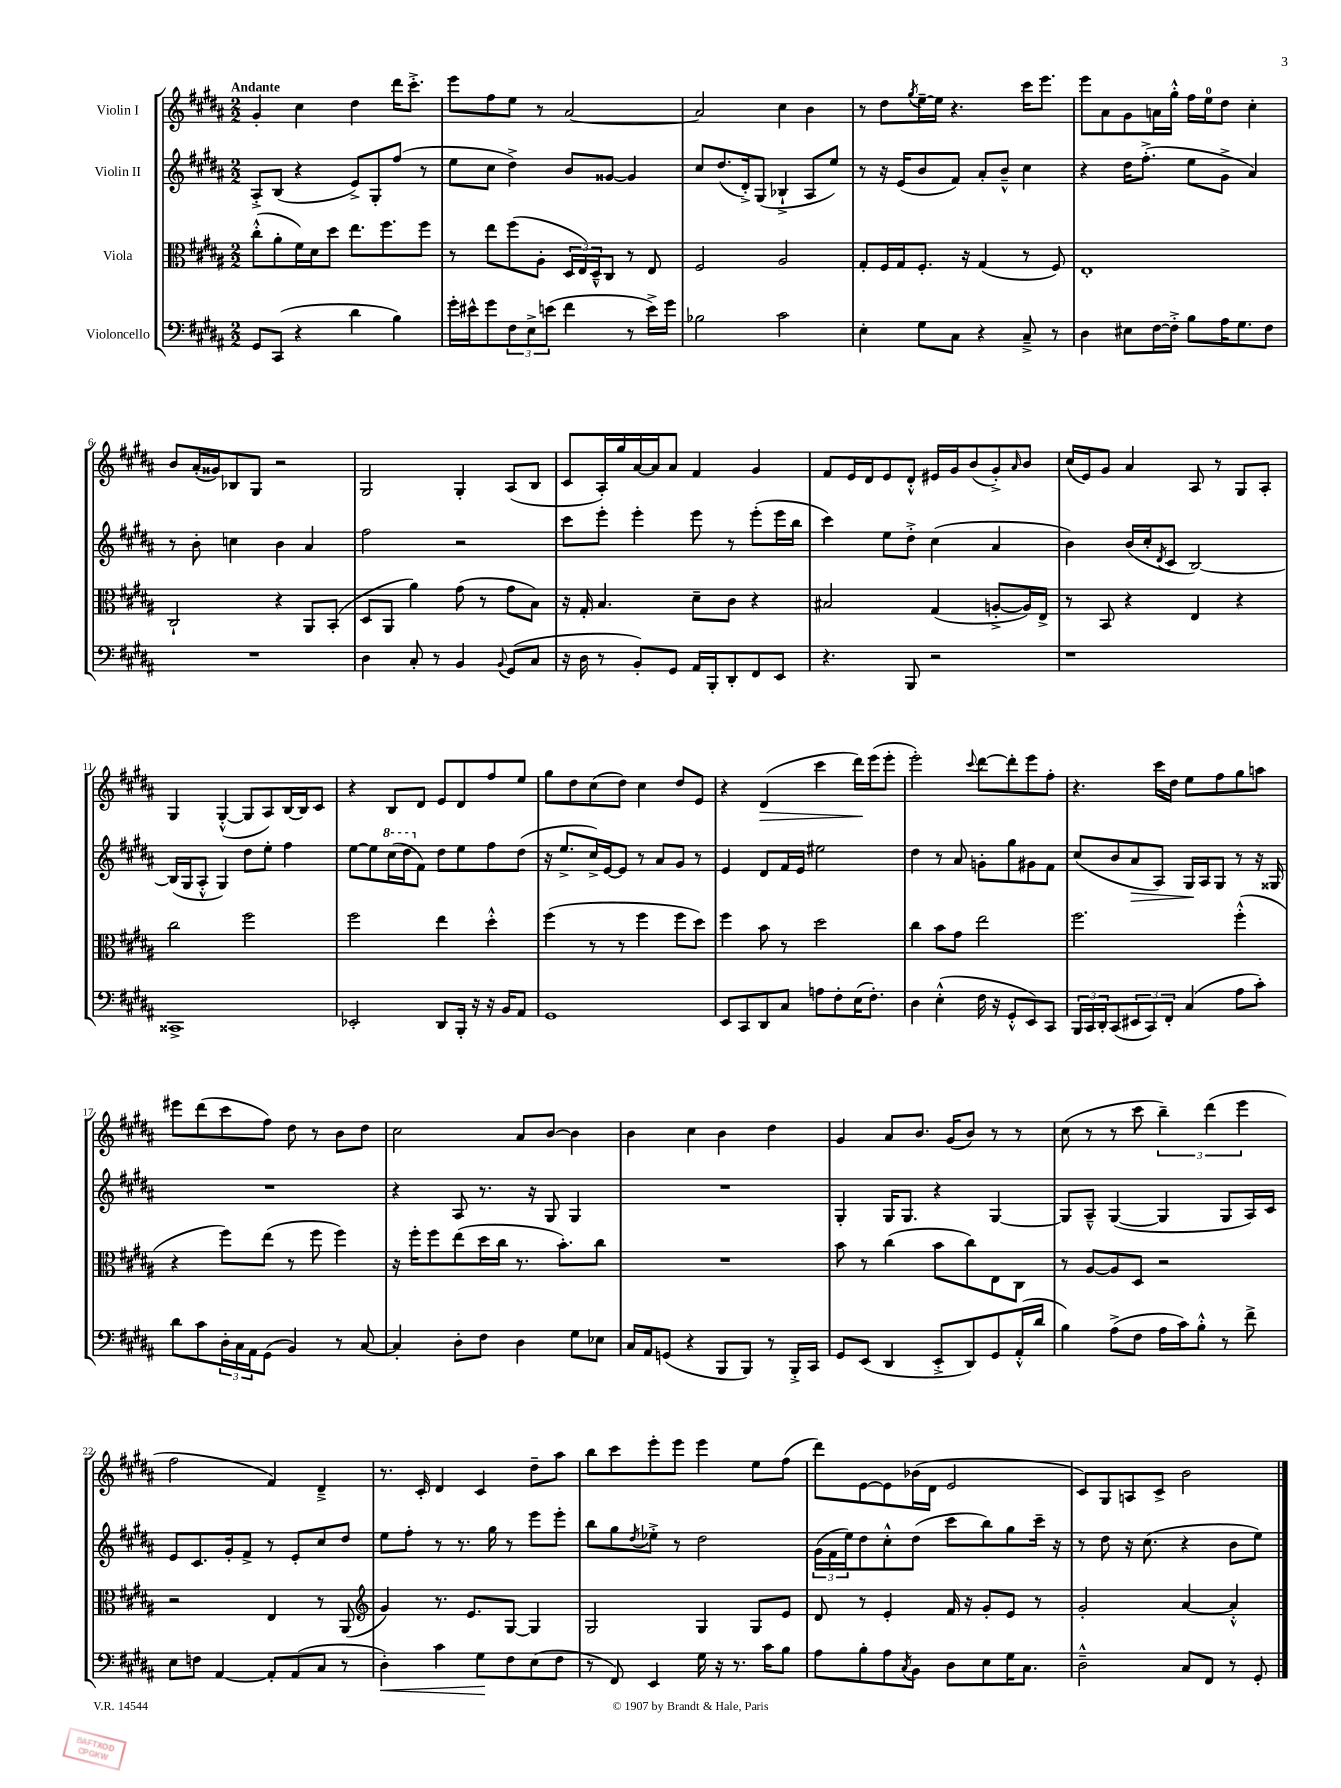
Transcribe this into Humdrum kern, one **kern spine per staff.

**kern	**dynam	**kern	**kern	**dynam	**kern	**dynam
*part4	*part4	*part3	*part2	*part2	*part1	*part1
*staff4	*staff4	*staff3	*staff2	*staff2	*staff1	*staff1
*I"Violoncello	*	*I"Viola	*I"Violin II	*	*I"Violin I	*
*clefF4	*	*clefC3	*clefG2	*	*clefG2	*
*k[f#c#g#d#a#]	*	*k[f#c#g#d#a#]	*k[f#c#g#d#a#]	*	*k[f#c#g#d#a#]	*
*M2/2	*	*M2/2	*M2/2	*	*M2/2	*
=1	=1	=1	=1	=1	=1	=1
!	!	!	!	!	!LO:TX:a:B:t=Andante	!
8GG#/L	.	(8cc#'^^\L	8A#'^/L	.	4g#'/	.
(8CC#/J	.	8a#'\	(8B/J	.	.	.
4r	.	16f#\L)	4r	.	4cc#\	.
.	.	16d#\J	.	.	.	.
.	.	8dd#\J	.	.	.	.
4d#\	.	8.ee\L	8e^/L)	.	4dd#\	.
.	.	.	8G#'/	.	.	.
.	.	8.ff#\	.	.	.	.
4B\)	.	.	(8ff#/J	.	16ddd#\KL	.
.	.	.	.	.	8.ccc#'^\J	.
.	.	8ff#\J	8r	.	.	.
=2	=2	=2	=2	=2	=2	=2
16g#'\LL	.	8r	8ee\L	.	8eee\L	.
16e#X^^\J	.	.	.	.	.	.
8g#\	.	8ee\L	8cc#\J	.	8ff#\	.
12F#\	.	(8ff#\	4dd#^\)	.	8ee\J	.
12E^\	.	.	.	.	.	.
.	.	8A#'\J	.	.	8r	.
(12en\J	.	.	.	.	.	.
4f#\	.	24D#/LL	8b/L	.	[2a#/	.
.	.	24E/)	.	.	.	.
.	.	24D#~^^/J	.	.	.	.
.	.	8C#/J	[8g##X/J	.	.	.
8r	.	8r	4g##/]	.	.	.
16e^\LL)	.	8E/	.	.	.	.
16g#\JJ	.	.	.	.	.	.
=3	=3	=3	=3	=3	=3	=3
2B-X\	.	2F#/	8cc#/L	.	2a#/]	.
.	.	.	(8.dd#/	.	.	.
.	.	.	16d#'^/k)	.	.	.
.	.	.	(8G#/J	.	.	.
2c#\	.	2A#/	4B-X`^/	.	4cc#\	.
.	.	.	8A#/L	.	4b\	.
.	.	.	8ee/J)	.	.	.
=4	=4	=4	=4	=4	=4	=4
4E'\	.	8G#'/L	8r	.	8r	.
.	.	16F#/L	16r	.	8dd#\L	.
.	.	16G#/J	(16e/KL	.	.	.
.	.	.	.	.	8qgg#/	.
8G#\L	.	8.F#'/J	8b/	.	[16ee~\L	.
.	.	.	.	.	16ee\JJ]	.
8C#\J	.	.	8f#/J)	.	4.r	.
.	.	16r	.	.	.	.
4r	.	(4G#/	8a#'/L	.	.	.
.	.	.	8b~^^/J	.	.	.
8C#~^/	.	8r	4cc#\	.	16ccc#\KL	.
.	.	.	.	.	8.eee\J	.
8r	.	8F#/)	.	.	.	.
=5	=5	=5	=5	=5	=5	=5
4D#\	.	1E'	4r	.	8eee\L	.
.	.	.	.	.	8a#\	.
8E#X\L	.	.	16dd#\KL	.	8g#\	.
.	.	.	(8.ff#'^\J	.	.	.
[16F#\L	.	.	.	.	16an\L	.
16F#'^\JJ]	.	.	.	.	16gg#'^^\JJ	.
8B\L	.	.	8ee\L	.	16ff#\LL	.
.	.	.	.	.	16ee\J	.
16A#\K	.	.	8g#^\J	.	8dd#\J	.
8.G#\	.	.	.	.	.	.
.	.	.	4a#/)	.	4cc#'\	.
8F#\J	.	.	.	.	.	.
!!LO:LB:g=z
=6	=6	=6	=6	=6	=6	=6
1r	.	2C#`/	8r	.	8b/L	.
.	.	.	8b'\	.	(16a#'/L	.
.	.	.	.	.	16g##X/J)	.
.	.	.	4ccn\	.	8B-X/	.
.	.	.	.	.	8G#/J	.
.	.	4r	4b\	.	2r	.
.	.	8AA#/L	4a#/	.	.	.
.	.	(8BB'/J	.	.	.	.
=7	=7	=7	=7	=7	=7	=7
4D#\	.	8D#/L	2ff#\	.	2G#/	.
.	.	8AA#/J	.	.	.	.
8C#'/	.	4a#\)	.	.	.	.
8r	.	.	.	.	.	.
4BB/	.	(8g#\	2r	.	4G#'/	.
.	.	8r	.	.	.	.
8qqBB/	.	.	.	.	.	.
(8GG#/L	.	8g#\L	.	.	(8A#/L	.
8C#/J	.	8B\J)	.	.	8B/J	.
=8	=8	=8	=8	=8	=8	=8
16r	.	16r	8ccc#\L	.	8c#/L	.
16D#\	.	16G#'/	.	.	.	.
8r	.	4.B/	8eee'\J	.	16A#'/L)	.
.	.	.	.	.	16gg#/	.
8BB'/L)	.	.	4eee'\	.	[16a#/	.
.	.	.	.	.	16a#/J]	.
8GG#/J	.	.	.	.	8a#/J	.
16AA#/LL	.	8d#~\L	8eee\	.	4f#/	.
16BBB'/J	.	.	.	.	.	.
8DD#'/	.	8c#\J	8r	.	.	.
8FF#/	.	4r	(8eee'\L	.	4g#/	.
8EE/J	.	.	16eee\L	.	.	.
.	.	.	16bb\JJ	.	.	.
=9	=9	=9	=9	=9	=9	=9
4.r	.	2B#X/	4ccc#\)	.	8f#/L	.
.	.	.	.	.	16e/L	.
.	.	.	.	.	16d#/J	.
.	.	.	8ee\L	.	8e/	.
8BBB/	.	.	8dd#'^\J	.	8d#'^^/J	.
2r	.	(4G#/	(4cc#\	.	16e#X/LL	.
.	.	.	.	.	16g#/J	.
.	.	.	.	.	(8b/	.
.	.	[8An'^/L	4a#/	.	8g#'^/)	.
.	.	.	.	.	16qqa#/	.
.	.	16A/L])	.	.	8b/J	.
.	.	16E^/JJ	.	.	.	.
=10	=10	=10	=10	=10	=10	=10
1r	.	8r	4b\)	.	(16cc#/LL	.
.	.	.	.	.	16e/J)	.
.	.	8BB/	.	.	8g#/J	.
.	.	4r	(16b/LL	.	4a#/	.
.	.	.	16cc#'/J	.	.	.
.	.	.	8qd#/	.	.	.
.	.	.	8c#/J	.	.	.
.	.	4E/	[2B/)	.	8A#/	.
.	.	.	.	.	8r	.
.	.	4r	.	.	8G#/L	.
.	.	.	.	.	8A#'/J	.
!!LO:LB:g=z
=11	=11	=11	=11	=11	=11	=11
1CC##X^	.	2cc#\	(16B/LL]	.	4G#/	.
.	.	.	16G#/J	.	.	.
.	.	.	8A#'^^/J	.	.	.
.	.	.	4G#/)	.	([4G#'^^/	.
.	.	2ff#\	8dd#\L	.	8G#/L]	.
.	.	.	8ee'\J	.	8A#/)	.
.	.	.	4ff#\	.	[16B/L	.
.	.	.	.	.	16B/J]	.
.	.	.	.	.	8c#/J	.
=12	=12	=12	=12	=12	=12	=12
2EE-X'/	.	2ff#\	[8ee\L	.	4r	.
.	.	.	8ee\]	.	.	.
*	*	*	*8va	*	*	*
.	.	.	(16ccc#\L	.	8B/L	.
.	.	.	16ddd#\J	.	.	.
*	*	*	*X8va	*	*	*
.	.	.	8f#\J)	.	8d#/J	.
8DD#/L	.	4ee\	8dd#\L	.	8e/L	.
16BBB'/Jk	.	.	8ee\	.	8d#/	.
16r	.	.	.	.	.	.
16r	.	4dd#'^^\	8ff#\	.	8ff#/	.
16BB/KL	.	.	.	.	.	.
8AA#/J	.	.	(8dd#\J	.	8ee/J	.
=13	=13	=13	=13	=13	=13	=13
1GG#	.	(4ff#\	16r	.	8gg#\L	.
.	.	.	8.ee^/L	.	.	.
.	.	.	.	.	8dd#\	.
.	.	8r	16cc#^/L)	.	(8cc#\	.
.	.	.	[16e/J	.	.	.
.	.	8r	8e/J]	.	8dd#\J)	.
.	.	4ff#\	8r	.	4cc#\	.
.	.	.	8a#/L	.	.	.
.	.	8ff#\L	8g#/J	.	8dd#/L	.
.	.	8dd#\J)	8r	.	8e/J	.
=14	=14	=14	=14	=14	=14	=14
8EE/L	.	4ff#\	4e/	.	4r	.
8CC#/	.	.	.	.	.	.
!	!	!	!	!	!	!LO:HP:b
8DD#/	.	8b\	8d#/L	.	(4d#/	>
8C#/J	.	8r	16f#/L	.	.	.
.	.	.	16e/JJ	.	.	.
8An\L	.	2dd#\	2ee#X\	.	4ccc#\	.
8F#'\	.	.	.	.	.	.
(16E\K	.	.	.	.	16ddd#\LL)	.
8.F#'\J)	.	.	.	.	(16eee\J	]
.	.	.	.	.	8eee'\J	.
=15	=15	=15	=15	=15	=15	=15
4D#\	.	4cc#\	4dd#\	.	2eee'\)	.
(4E'^^\	.	8b\L	8r	.	.	.
.	.	8g#\J	8a#/	.	.	.
.	.	.	.	.	8qqccc#/	.
16F#\	.	2ee\	8gn'\L	.	[8ddd#\L	.
16r	.	.	.	.	.	.
8GG#'^^/L	.	.	8gg#\	.	8ddd#'\]	.
8EE/)	.	.	8g#X\	.	8eee\	.
8CC#/J	.	.	8f#\J	.	8ff#'\J	.
=16	=16	=16	=16	=16	=16	=16
24BBB/LL	.	2.ff#\	(8cc#/L	.	4.r	.
24CC#/	.	.	.	.	.	.
24DD#'/J	.	.	.	.	.	.
(8CC#/	.	.	8b/	.	.	.
!	!	!	!	!LO:HP:b	!	!
12EE#X/	.	.	8a#/	>	.	.
12CC#/)	.	.	.	.	.	.
.	.	.	8A#/J)	.	16ccc#\LL	.
12FF#'/J	.	.	.	.	.	.
.	.	.	.	.	16dd#\JJ	.
(4C#/	.	.	16G#/LL	.	8ee\L	.
.	.	.	16A#/J	]	.	.
.	.	.	8G#/J	.	8ff#\	.
8A#\L	.	(4ff#'^^\	8r	.	8gg#\	.
8c#'\J)	.	.	16r	.	8aan\J	.
.	.	.	16G##X/	.	.	.
!!LO:LB:g=z
=17	=17	=17	=17	=17	=17	=17
8d#\L	.	4r	1r	.	8eee#X\L	.
8c#\	.	.	.	.	(8ddd#\	.
24D#'\L	.	8ff#\L)	.	.	8ccc#\	.
24C#\	.	.	.	.	.	.
24AA#\J	.	.	.	.	.	.
(8GG#\J	.	(8ee\J	.	.	8ff#\J)	.
4BB/)	.	8r	.	.	8dd#\	.
.	.	8ff#\	.	.	8r	.
8r	.	4ff#\)	.	.	8b\L	.
[8C#/	.	.	.	.	8dd#\J	.
=18	=18	=18	=18	=18	=18	=18
4C#'/]	.	16r	4r	.	2cc#\	.
.	.	16ff#'\KL	.	.	.	.
.	.	8ff#\	.	.	.	.
8D#'\L	.	(8ee\	8A#/	.	.	.
8F#\J	.	16dd#\L	8.r	.	.	.
.	.	16cc#\JJ	.	.	.	.
4D#\	.	8.r	.	.	8a#/L	.
.	.	.	16r	.	.	.
.	.	.	8G#/	.	[8b/J	.
.	.	8.b'\L)	.	.	.	.
8G#\L	.	.	4G#/	.	4b\]	.
8E-X\J	.	8cc#\J	.	.	.	.
=19	=19	=19	=19	=19	=19	=19
16C#/LL	.	1r	1r	.	4b\	.
16AA#/J	.	.	.	.	.	.
(8GGn/J	.	.	.	.	.	.
4r	.	.	.	.	4cc#\	.
8BBB/L	.	.	.	.	4b\	.
8BBB/J)	.	.	.	.	.	.
8r	.	.	.	.	4dd#\	.
16BBB'^/LL	.	.	.	.	.	.
16CC#/JJ	.	.	.	.	.	.
=20	=20	=20	=20	=20	=20	=20
8GG#/L	.	8b\	4G#'/	.	4g#/	.
(8EE/J	.	8r	.	.	.	.
4DD#/	.	(4cc#\	16G#/KL	.	8a#/L	.
.	.	.	8.G#/J	.	.	.
.	.	.	.	.	8.b/J	.
8EE'^/L	.	8b\L	4r	.	.	.
.	.	.	.	.	(16g#/KL	.
8DD#/)	.	8cc#\)	.	.	8b/J)	.
8GG#/	.	8E\	[4G#/	.	8r	.
(16AA#'^^/L	.	8C#\J	.	.	8r	.
16d#/JJ	.	.	.	.	.	.
=21	=21	=21	=21	=21	=21	=21
4B\)	.	8r	8G#/L]	.	(8cc#\	.
.	.	[8A#/L	8A#~^^/J	.	8r	.
(8A#^\L	.	8A#/]	([4G#/	.	8r	.
8F#\J	.	8D#/J	.	.	8ccc#\	.
16A#\LL	.	2r	4G#/]	.	6bb~\)	.
16c#\J)	.	.	.	.	.	.
8B'^^\J	.	.	.	.	.	.
.	.	.	.	.	(6ddd#\	.
8r	.	.	8G#/L	.	.	.
.	.	.	.	.	6eee\	.
8f#^\	.	.	16A#/L)	.	.	.
.	.	.	16c#/JJ	.	.	.
!!LO:LB:g=z
=22	=22	=22	=22	=22	=22	=22
8E\L	.	2r	8e/L	.	2ff#\	.
8Fn\J	.	.	8.c#/	.	.	.
[4AA#/	.	.	.	.	.	.
.	.	.	16g#'/k	.	.	.
.	.	.	8f#^/J	.	.	.
8AA#'/L]	.	4E/	8r	.	4f#/)	.
(8AA#/	.	.	8e'/L	.	.	.
8C#/J	.	8r	8cc#/	.	4d#~^/	.
8r	.	(8AA#/	8dd#/J	.	.	.
=23	=23	=23	=23	=23	=23	=23
*	*	*clefG2	*	*	*	*
!	!LO:HP:b	!	!	!	!	!
4D#'\)	<	4g#/)	8ee\L	.	8.r	.
.	.	.	8ff#'\J	.	.	.
.	.	.	.	.	16c#'/	.
4c#\	.	8.r	8r	.	4d#/	.
.	.	.	8.r	.	.	.
.	.	8.e/L	.	.	.	.
8G#\L	.	.	.	.	4c#/	.
.	.	.	16gg#\	.	.	.
8F#\	[	[8G#/J	8r	.	.	.
(8E\	.	4G#/]	8eee\L	.	8dd#~\L	.
8F#\J	.	.	8eee'\J	.	8aa#\J	.
=24	=24	=24	=24	=24	=24	=24
8r	.	2G#/	8bb\L	.	8bb\L	.
8FF#/)	.	.	8gg#\	.	8ccc#\	.
.	.	.	8qdd#/	.	.	.
4EE/	.	.	8ee-X'^\J	.	8eee'\	.
.	.	.	8r	.	8eee\J	.
16G#\	.	4G#/	2dd#\	.	4eee\	.
16r	.	.	.	.	.	.
8.r	.	.	.	.	.	.
.	.	8G#/L	.	.	8ee\L	.
16c#\KL	.	.	.	.	.	.
8B\J	.	8e/J	.	.	(8ff#\J	.
=25	=25	=25	=25	=25	=25	=25
8A#\L	.	8d#/	(24g#\LL	.	8ddd#\L)	.
.	.	.	24f#\	.	.	.
.	.	.	24ee\J)	.	.	.
8B'\	.	8r	8dd#\	.	[8e\	.
8A#\	.	4e'/	8cc#'^^\	.	8e\]	.
8qC#/	.	.	.	.	.	.
8BB\J	.	.	(8dd#\J	.	(16b-X\L	.
.	.	.	.	.	16d#\JJ	.
8D#\L	.	16f#/	8ccc#\L	.	2e/	.
.	.	16r	.	.	.	.
8E\	.	8g#'/L	8bb\)	.	.	.
16G#\K	.	8e/J	8gg#\	.	.	.
8.C#\J	.	.	.	.	.	.
.	.	8r	16ccc#~\Jk	.	.	.
.	.	.	16r	.	.	.
=26	=26	=26	=26	=26	=26	=26
2D#~^^\	.	2g#'/	8r	.	8c#/L)	.
.	.	.	8dd#\	.	8G#/	.
.	.	.	16r	.	8An/	.
.	.	.	(8.cc#\	.	.	.
.	.	.	.	.	8c#^/J	.
8C#/L	.	[4a#/	4r	.	2b\	.
8FF#/J	.	.	.	.	.	.
8r	.	4a#'^^/]	8b\L	.	.	.
8GG#'/	.	.	8ee\J)	.	.	.
==	==	==	==	==	==	==
*-	*-	*-	*-	*-	*-	*-
